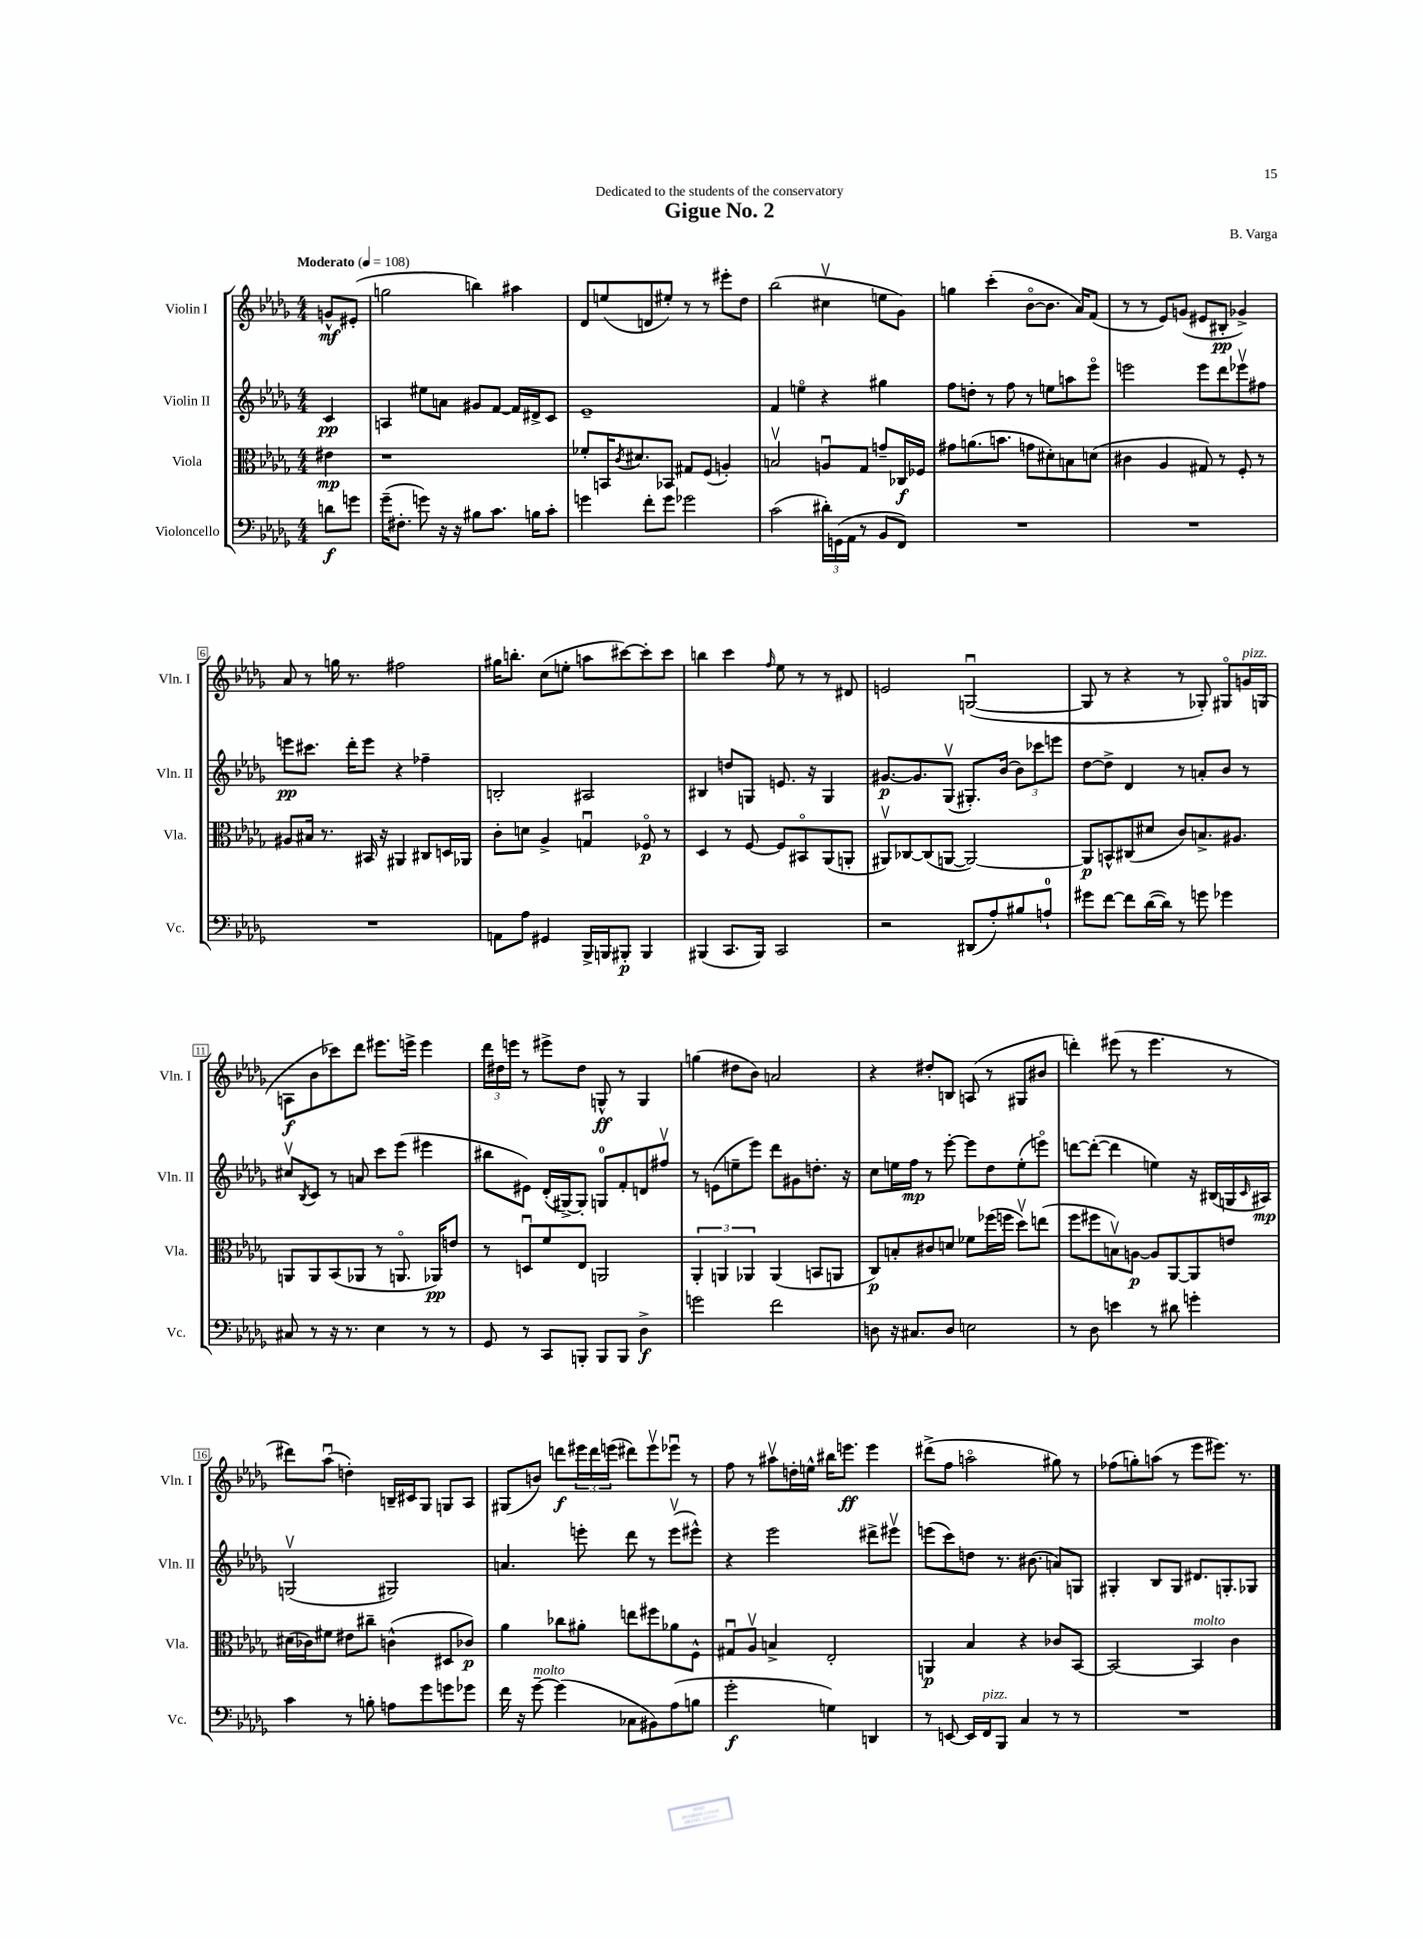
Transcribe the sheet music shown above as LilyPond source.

\header { title = "Gigue No. 2" composer = "B. Varga" dedication = "Dedicated to the students of the conservatory" }
<<
\new StaffGroup <<
\new Staff = "s0" \with { instrumentName = "Violin I" shortInstrumentName = "Vln. I" } {
    \clef treble \key des \major \numericTimeSignature \time 4/4 \partial 4 \tempo "Moderato" 4 = 108
    g'8-^\mf eis'8-.( |
    g''2 b''4) ais''4 |
    des'8 e''8( d'8 eis''8-.) r8 r8 eis'''8-. des''8 |
    bes''2( cis''4\upbow e''8 ges'8) |
    g''4 c'''4-.( bes'8~\flageolet bes'8. aes'16) f'8( |
    r8 r8 ees'8) g'8( eis'8 bis8-.\pp ges'4->) |
    aes'8 r8 g''16 r8. fis''2 |
    gis''16 b''8.-. c''8( e''8-. a''8 cis'''8~) cis'''8-. cis'''8 |
    b''4 c'''4 \grace { f''16 } ees''8 r8 r8 dis'8 |
    e'2 g2~\downbow( |
    g8 r8 r4 r8 ges8-.) gis8\flageolet g'16^\markup { \italic "pizz." } g16( |
    a8\f bes'8 ces'''8) des'''8 eis'''8. e'''16-> e'''4 |
    \tuplet 3/2 { des'''16 dis''16 e'''16 } r8 eis'''8-> dis''8 g8-^\ff r8 g4 |
    g''4( dis''8 bes'8) a'2 |
    r4 dis''8-. b8 a8( r8 gis8 bis'8 |
    d'''4-.) eis'''8( r8 eis'''4. r8 |
    dis'''8) aes''8\downbow( d''4-.) b16-- cis'16 ges8 g8 aes8 |
    gis8( b'8) d'''8\f \tuplet 3/2 { eis'''16 d'''16 e'''16( } dis'''8) e'''8\upbow ees'''8\downbow r8 |
    f''8 r8 ais''8\upbow d''16-. e''16-^ bis''16 e'''8.\ff e'''4 |
    dis'''8->( f''8 a''2\flageolet gis''8) r8 |
    fes''8( g''8-.) a''8( r8 ees'''8 eis'''8.) r8. \bar "|." |
}
\new Staff = "s1" \with { instrumentName = "Violin II" shortInstrumentName = "Vln. II" } {
    \clef treble \key des \major \numericTimeSignature \time 4/4 \partial 4
    c'4\pp |
    a4 eis''8 a'8 gis'8 f'8~ f'16 dis'16-> c'8 |
    ees'1-- |
    f'4 e''4\flageolet r4 gis''4 |
    f''8 d''8-. r8 f''8 r8 e''8 a''8 ees'''8\flageolet |
    e'''2 e'''8 des'''8 ees'''8\upbow fis''8 |
    e'''8\pp cis'''8. des'''16-. e'''8 r4 fes''4-- |
    b2-. ais2 |
    bis4 d''8 g8 e'8. r16 g4 |
    gis'8.~\p gis'8. ges8\upbow( gis8.-.) bes'16( \tuplet 3/2 { bes'8) ces'''8 e'''8 } |
    des''8~ des''8-> des'4 r8 a'8-. bes'8 r8 |
    cis''8\upbow \acciaccatura { bes8 } c'8 r8 a'8 c'''8 ees'''8( eis'''4 |
    bis''8 eis'8) des'16-.( gis16~->) gis8-. g8-0 f'8-. d'8 fis''8\upbow |
    r8 e'8( e''8-- ees'''8) des'''8 gis'8 d''8.-. r16 |
    c''8 e''16 f''16\mp r8 ees'''8~-. ees'''8 des''8 e''8-.( e'''8\flageolet) |
    d'''8~ d'''8~-.( d'''4 e''4) r16 bis16( g16 \grace { c'16 } ais16\mp) |
    g2\upbow( gis2) |
    a'4. e'''8-. des'''8 r8 e'''8\upbow( eis'''8-^) |
    r4 ees'''2 dis'''8-> eis'''8\upbow |
    e'''8( c'''8) d''8 r8. bis'8.( a'8) g8 |
    gis4-. bes8 gis8 dis'8. g8.-. ges8 \bar "|." |
}
\new Staff = "s2" \with { instrumentName = "Viola" shortInstrumentName = "Vla." } {
    \clef alto \key des \major \numericTimeSignature \time 4/4 \partial 4
    eis'4\mp |
    r1 |
    fes'8-. b,16 \acciaccatura { c'8 } dis'8. bes,8 gis8 f8( a4-.) |
    b2\upbow a8\downbow ges8 g'8-- ces16\f fes16 |
    gis'8 a'8.( b'8. g'8 dis'8-.) b8 d'8( |
    cis'4 aes4 gis8) r8 f8-. r8 |
    ais8 bis16 r8. bis,16 r16 ais,4 cis8 d16 aes,16 |
    c'8-. d'8 aes4-> g4\downbow fes8\flageolet\p r8 |
    des4 r8 f8~ f8 bis,8\flageolet aes,8( a,8-. |
    ais,8\upbow) ces8~ ces8( a,8~ a,2~) |
    a,8\p b,8-^ cis8( dis'8 c'8) b8.-> ais8. |
    a,8 a,8 bes,8( aes,8 r8 a,8.\flageolet aes,16\pp) e'8 |
    r8 d8\downbow f'8 ees8 a,2 |
    \tuplet 3/2 { aes,4-. a,4 aes,4 } aes,4( b,8 a,8 |
    c8\p) b8-. cis'8 d'8 fes'8 fes''16( f''16 des''8\upbow) e''8( |
    f''8 fis''8 b8\upbow) a8~\p a8 aes,8~ aes,8 e'8 |
    dis'16( ces'16) fis'8 eis'8 cis''8-- c'4-^( dis8 ces'8\p) |
    aes'4 ces''8 ais'8-. e''8 fis''8 aes'8 f8-^ |
    gis8\downbow aes8\upbow b4-> ees2-. |
    a,4\p bes4 r4 ces'8 bes,8~ |
    bes,2~ bes,4^\markup { \italic "molto" } c'4 \bar "|." |
}
\new Staff = "s3" \with { instrumentName = "Violoncello" shortInstrumentName = "Vc." } {
    \clef bass \key des \major \numericTimeSignature \time 4/4 \partial 4
    d'8\f g'8 |
    ges'16--( fis8.-. g'8) r16 r16 bis8 c'8. b16 c'8-. |
    g'4 f'8-. g'8 ges'2 |
    c'2( \tuplet 3/2 { dis'16-.) g,16( aes,16 } r8 bes,8 f,8) |
    R1 |
    R1 |
    R1 |
    a,8 aes8 gis,4 bes,,16-> b,,16 bis,,8-.\p bis,,4 |
    bis,,4( c,8. bis,,16) c,2 |
    r2 dis,8( aes8-.) bis8 a8-0-! |
    gis'8 f'8~ f'8 des'16~( des'16) r8 g'8 ges'4 |
    cis8 r8 r16 r8. ees4 r8 r8 |
    ges,8 r8 c,8 b,,8-. b,,8 b,,8 des4->\f |
    g'2 f'2 |
    d8 r16 cis8. d8 e2 |
    r8 des8 e'4 r8 dis'8 g'4-. |
    c'4 r8 b8-. a8 ges'8 g'8 ges'8 |
    f'16 r16 ges'8~--^\markup { \italic "molto" } ges'4( ces8 bis,8) aes8( b8 |
    ges'2-.\f g4) d,4 |
    r8 e,8~ e,16 f,16^\markup { \italic "pizz." } bes,,8 c4 r8 r8 |
    R1 \bar "|." |
}
>>
>>
\layout { \context { \Score \override BarNumber.stencil = #(make-stencil-boxer 0.1 0.3 ly:text-interface::print) } }
